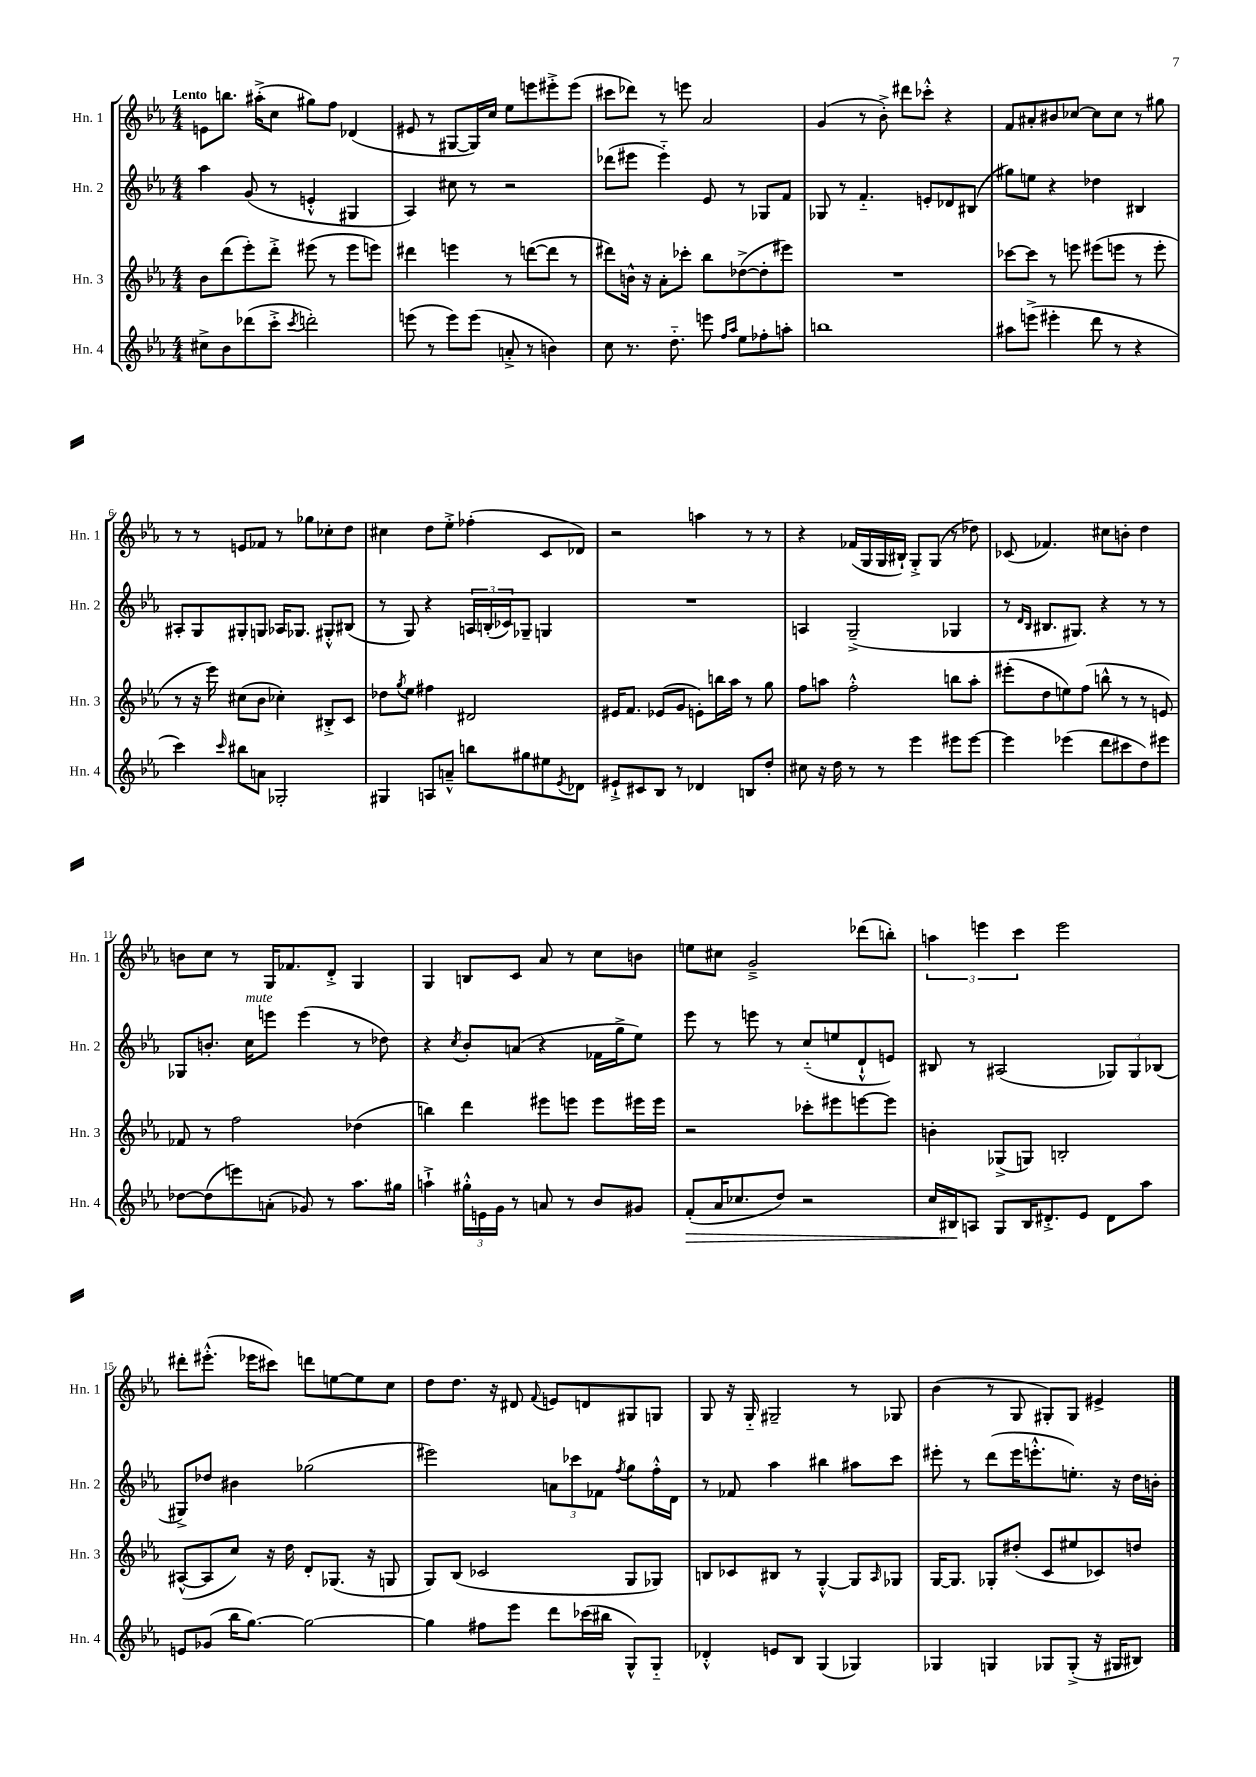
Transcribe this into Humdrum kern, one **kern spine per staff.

**kern	**kern	**kern	**kern
*staff4	*staff3	*staff2	*staff1
*clefG2	*clefG2	*clefG2	*clefG2
*k[b-e-a-]	*k[b-e-a-]	*k[b-e-a-]	*k[b-e-a-]
*M4/4	*M4/4	*M4/4	*M4/4
8cc#^\L	8b-\L	4aa-\	8e\L
8b-\	(8ddd\	.	8.bb\J
(8ddd-\	8eee-'\)	(8g/	.
.	.	.	(16aa#'^\LK
8ccc'^\J	8ddd'^\J	8r	8cc\J
8qccc/	.	.	.
2ddd'\)	(8eee#\	4e'^^/	8gg#\L)
.	8r	.	8ff\J
.	8eee#\L	4G#/	(4d-/
.	8eee\J)	.	.
=	=	=	=
(8eee\	4ddd#\	4A-/)	8e#/
8r	.	.	8r
8eee\L)	4eee\	8cc#\	[8G#/L
(8eee\J	.	8r	16G#/]L)
.	.	.	16cc/JJ
8a'^/	8r	2r	8ee-\L
8r	([8ddd\L	.	8eee\
4b\)	8ddd\]J	.	8eee#'^\
.	8r	.	(8eee#\J
=	=	=	=
8cc\	8ddd#\L)	(8ddd-\L	8ccc#\L
8.r	16b^^\Jk	8eee#\J	8ddd-\J)
.	16r	.	.
.	8a-'\L	4eee#'~\)	8r
8.dd'~\	.	.	.
.	8ccc-'\J	.	8eee\
8eee\	8bb-\L	8e-/	2a-/
16qqff/LL	.	.	.
16qqaa-/JJ	.	.	.
8ee-\L	([8dd-^\	8r	.
8ff-'\	8dd-'\]	8G-/L	.
8aa'\J	8eee#\J)	8f/J	.
=	=	=	=
1bb	1r	8G-/	(4g/
.	.	8r	.
.	.	4.f'~/	8r
.	.	.	8b-'^\)
.	.	.	8ddd#\L
.	.	8e'/L	8ccc-'^^\J
.	.	8d-/	4r
.	.	(8B#/J	.
=	=	=	=
8aa#\L	[8ccc-\L	8gg#\L)	8f/L
(8eee^\J	8ccc-\]J	8ee\J	8a#'/
4eee#'\	8r	4r	8b#/
.	8eee\	.	[8cc-/J
8ddd\	(8eee#\L	4dd-\	8cc-\]L
8r	8eee\J	.	8cc-\J
4r	8r	4B#/	8r
.	8eee'\	.	8gg#\
=	=	=	=
4ccc\)	8r	8A#'/L	8r
.	16r	8G/	8r
.	16eee-\)	.	.
16qqccc/	.	.	.
8bb#\L	(8cc#\L	8G#'/	8e/L
8a\J	8b-\J	8G/J	8f-/J
2G-'/	4cc-'\)	16A-/LK	8r
.	.	8.G-/J	.
.	.	.	8gg-\L
.	8B#'^/L	8G#'^^/L	8cc-'\
.	8c/J	(8B#/J	8dd\J
=	=	=	=
4G#/	8dd-\L	8r	4cc#\
.	8qgg/	.	.
.	8ee-\J	8G/)	.
8A/L	4ff#\	4r	8dd\L
8a~^^/J	.	.	8ee-'^\J
8bb\L	2d#/	24A/LL	(4ff-'\
.	.	(24B'/	.
.	.	24c-/J)	.
8gg#\	.	8G-~/J	.
8ee#\	.	4G/	8c/L
8qe-/	.	.	.
8d-\J	.	.	8d-/J)
=	=	=	=
8e#`^/L	16e#/LK	1r	2r
.	8.f/J	.	.
8c#/	.	.	.
8B-/J	(8e-/L	.	.
8r	8g/J	.	.
4d-/	8e'\L)	.	4aa\
.	16bb\L	.	.
.	16aa-\JJ	.	.
8B/L	8r	.	8r
8dd'/J	8gg\	.	8r
=	=	=	=
8cc#\	8ff\L	4A/	4r
16r	8aa\J	.	.
16dd\	.	.	.
8r	2ff'^^\	(2G~^/	(16f-/LL
.	.	.	16G/
8r	.	.	16G/
.	.	.	16B#`/JJ)
4eee-\	.	.	8G'^/L
.	.	.	(8G/J
8eee#\L	8bb\L	4G-/	8r
[8eee#\J	8aa'\J	.	8dd-\)
=	=	=	=
4eee#\]	(8eee#'\L	8r	(8c-/
.	.	16qqd/LL	.
.	.	16qqB-/JJ	.
.	8dd\	8.B#/L	4.f-/)
(4eee-\	8ee\)	.	.
.	.	8.G#/J)	.
.	(8ff\J	.	.
8ddd\L	8bb^^\	4r	8cc#\L
8ccc#\	8r	.	8b'\J
8dd\)	8r	8r	4dd\
8eee#\J	8e/)	8r	.
=	=	=	=
[8dd-\L	8f-/	8G-/L	8b\L
(8dd-\]	8r	8.b'/J	8cc\J
8eee\)	2ff\	.	8r
.	.	16cc\LK	.
(8a'\J	.	8eee\J	16G/LK
.	.	.	8.f-/
8g-/)	.	(4eee\	.
8r	.	.	8d'^/J
8.aa-\L	(4dd-\	8r	4G/
.	.	8dd-\)	.
16gg#\Jk	.	.	.
=	=	=	=
4aa`^\	4bb\)	4r	4G/
.	.	8qcc/	.
24gg#'^^\LL	4ddd\	8b-'/L	8B/L
24e\	.	.	.
24g\JJ	.	.	.
8r	.	(8a/J	8c/J
8a/	8eee#\L	4r	8a-/
8r	8eee\J	.	8r
8b-/L	8eee\L	16f-\LL	8cc\L
.	.	16gg^\J	.
8g#/J	16eee#\L	8ee-\J)	8b\J
.	16eee#\JJ	.	.
=	=	=	=
(8f'/L	2r	8eee-\	8ee\L
16a-/K	.	8r	8cc#\J
8.cc-/	.	.	.
.	.	8eee\	2g~^/
8dd/J)	.	8r	.
2r	8ccc-'\L	(8cc'~/L	.
.	8eee#\	8ee/	.
.	[8eee\	8d`^^/	(8ddd-\L
.	8eee\]J	8e/J)	8bb'\J)
=	=	=	=
16cc/LL	4b'\	8B#/	6aa\
16B#/J	.	.	.
8A/J	.	8r	.
.	.	.	6eee\
8G/L	(8G-^/L	(2A#/	.
.	.	.	6ccc\
16B#/K	8G/J)	.	.
8.d#'^/	.	.	.
.	2B'/	.	2eee\
8e-/J	.	.	.
8d#\L	.	12G-/L)	.
.	.	12G-/	.
8aa-\J	.	.	.
.	.	(12B-/J	.
=	=	=	=
8e/L	([8A#^^/L	8G#^/L)	8ddd#'\L
(8g-/J	8A#/]	8dd-/J	(8.eee#'^^\J
16bb-\LK	8cc/J)	4b#\	.
[8.gg\J)	.	.	16eee-\LK
.	16r	.	8ccc#\J)
.	16dd\	.	.
2gg\_	8d'/L	(2gg-\	8ddd\L
.	(8.G-/J	.	[8ee\
.	.	.	8ee\]
.	16r	.	.
.	8G/	.	8cc\J
=	=	=	=
4gg\]	8G/L)	2eee#\)	8dd\L
.	(8B-/J	.	8.dd\J
8ff#\L	2c-/	.	.
.	.	.	16r
8eee-\J	.	.	8d#/
.	.	.	8qqf/
8ddd\L	.	12a\L	8e/L
.	.	12ccc-\	.
(16ccc-\L	.	.	8d/
.	.	12f-\J	.
16bb#\JJ	.	.	.
.	.	8qff/	.
8G^^/L)	8G/L	8gg\L	8G#/
8G'~/J	8G-/J)	16ff'^^\L	8G/J
.	.	16d\JJ	.
=	=	=	=
4d-'^^/	8B/L	8r	8G/
.	8c-/	8f-/	16r
.	.	.	16G'~/
8e/L	8B#/J	4aa-\	2G#~/
8B-/J	8r	.	.
(4G/	[4G'^^/	4bb#\	.
4G-/)	8G/]L	8aa#\L	8r
.	16qqA-/	.	.
.	8G-/J	8ccc\J	8G-/
=	=	=	=
4G-/	[16G/LK	8eee#'\	(4b-\
.	8.G/]J	.	.
.	.	8r	.
4G/	8G-'/L	(8ddd\L	8r
.	(8dd#'/J	16eee#\K	8G/
.	.	8.eee'^^\	.
8G-/L	8c/L	.	8G#'/L)
(8G-'^/J	8ee#/	8.ee'\J)	8G#/J
16r	8c-/)	.	4e#^/
16G#/LK	.	16r	.
8B#/J)	8dd/J	16dd\LL	.
.	.	16b'\JJ	.
==	==	==	==
*-	*-	*-	*-
